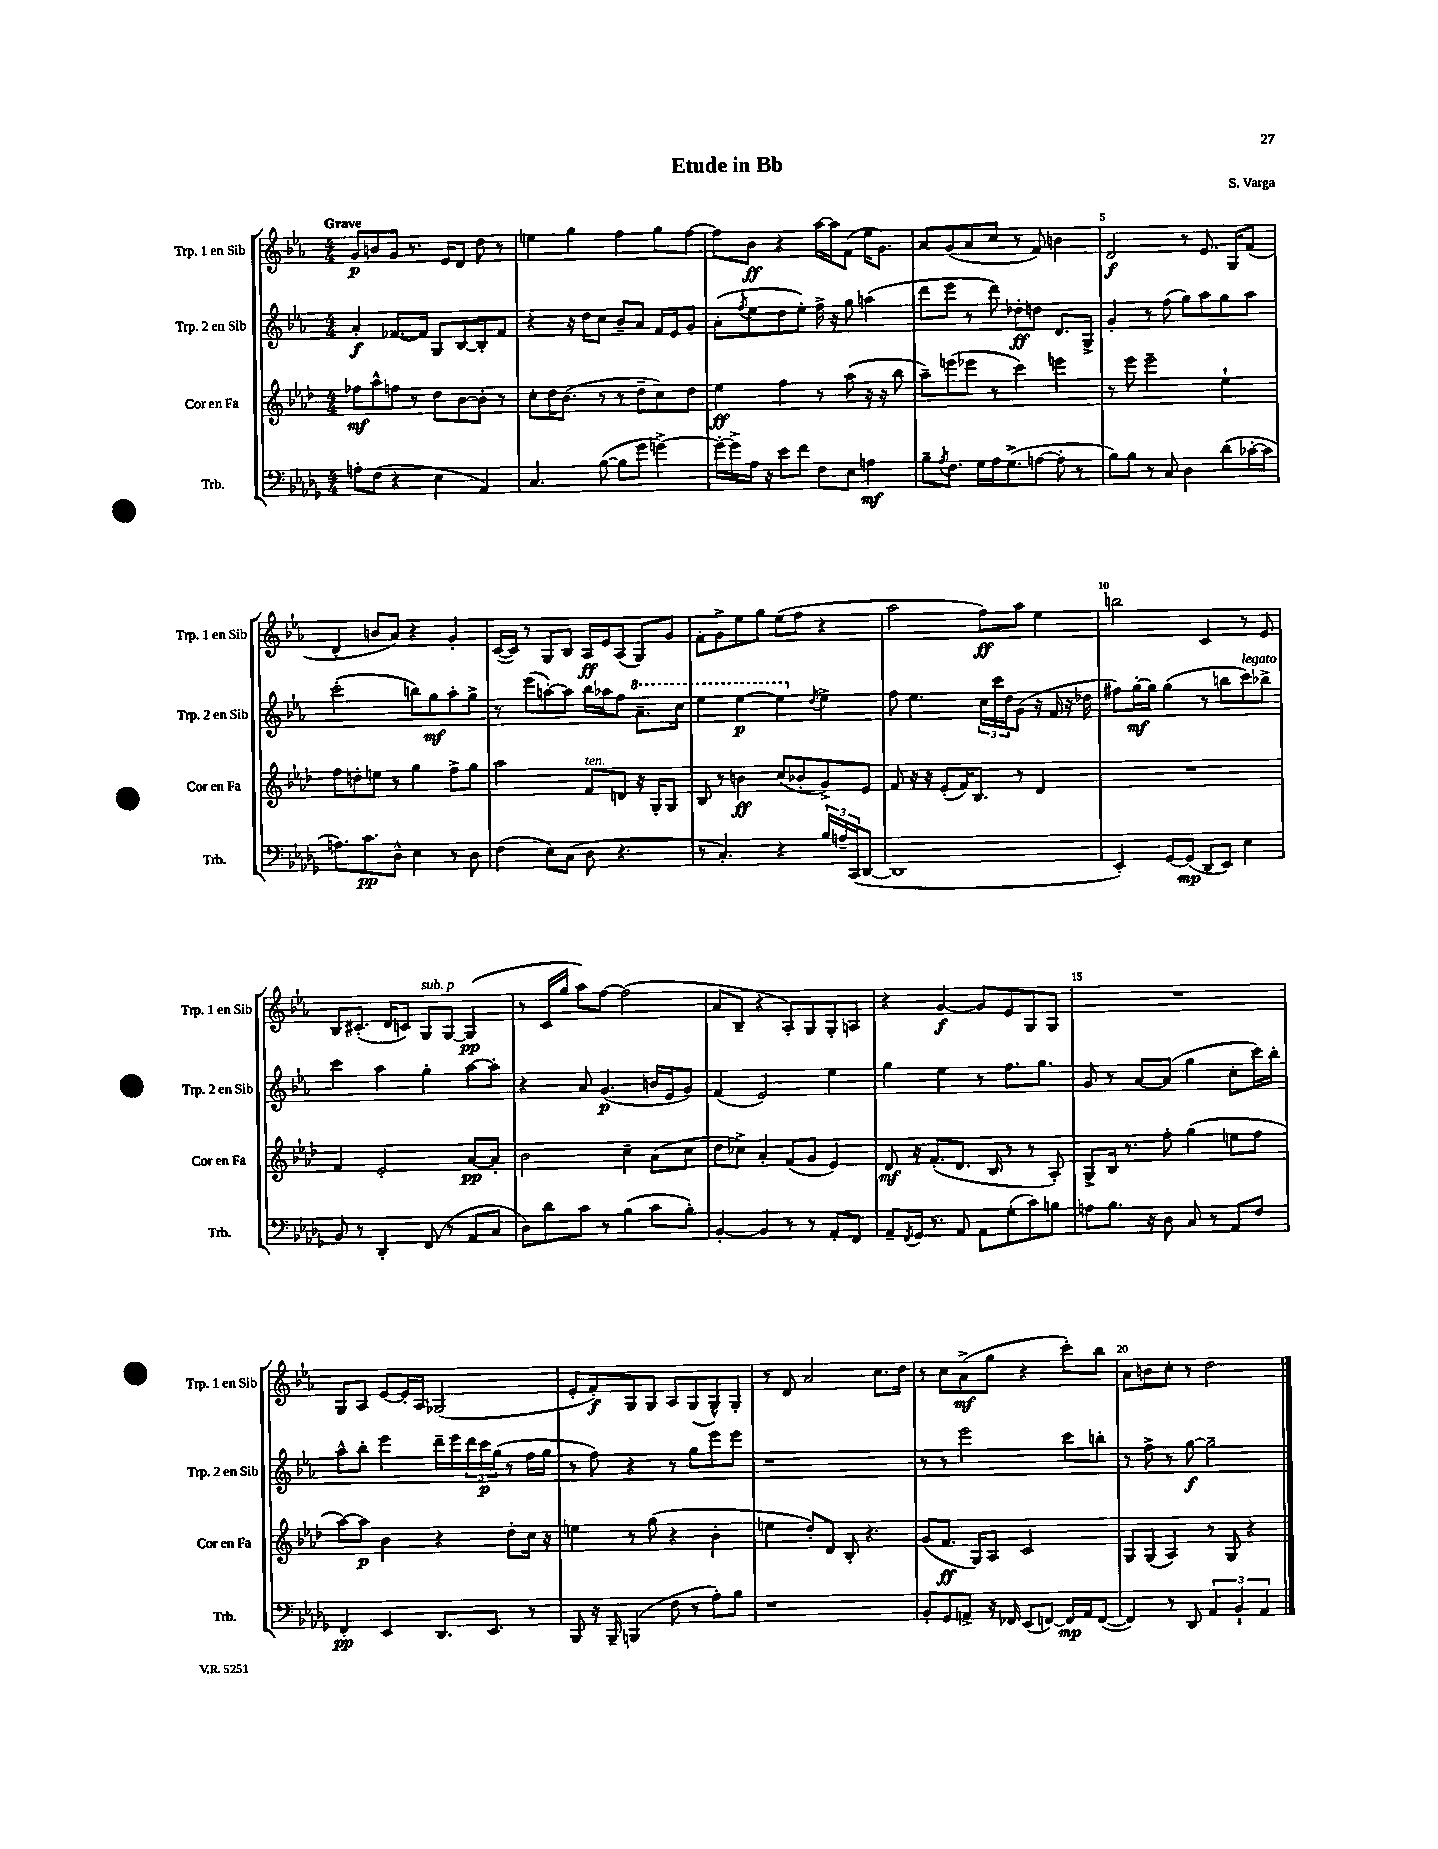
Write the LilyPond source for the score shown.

\header { title = "Etude in Bb" composer = "S. Varga" }
<<
\new StaffGroup <<
\new Staff = "s0" \with { instrumentName = "Trp. 1 en Sib" shortInstrumentName = "Trp. 1 en Sib" } {
    \clef treble \key ees \major \numericTimeSignature \time 4/4 \tempo "Grave"
    g'8\p b'8 g'8 r8. ees'16 d'8 d''8 r8 |
    e''4 g''4 f''4 g''8 f''8~ |
    f''8 bes'8\ff r4 aes''16~ aes''16 f'8( ees''16 g'8.) |
    aes'8 g'8( aes'8 c''8 r8 f'8) b'4 |
    d'2\f r8 ees'8. g16 f'8( |
    d'4-. b'8 aes'8) r4 g'4-. |
    c'16~( c'16) r8 g8 bes8 aes16\ff ees'16 aes8( g8) g'8 |
    f'8-. g'8-> ees''8 g''8 ees''8( f''8 r4 |
    aes''2 f''8\ff) aes''8 ees''4 |
    b''2 c'4 r8 ees'8 |
    bes8 cis'8.-.( d'16 c'8) g8^\markup { \italic "sub. p" } g8~ g4\pp( |
    r8 c'16 g''16 aes''8) f''8~ f''2( |
    aes'8 bes8-- r4 aes8-.) g8 g8-. a8 |
    r4 g'4~\f g'8 ees'8 g8 g8 |
    R1 |
    g8 aes8 ees'8~ ees'16-. aes16 ges2( |
    ees'8-. f'8-.\f) g8 g8 aes8 g8( g8-^) g8-. |
    r8 d'8 aes'2 c''8. d''16 |
    r8 c''8 aes'8->\mf( g''8 r4 c'''8-.) bes''8 |
    aes'8 b'8 c''8-. r8 d''2 \bar "|." |
}
\new Staff = "s1" \with { instrumentName = "Trp. 2 en Sib" shortInstrumentName = "Trp. 2 en Sib" } {
    \clef treble \key ees \major \numericTimeSignature \time 4/4
    aes'4-.\f fes'8.~ fes'16 g8 bes8~ bes8-. fes'8 |
    r4 r16 d''16 c''8 bes'8-- aes'8 f'16 ees'16 g'8 |
    aes'8-.( \acciaccatura { f''8 } ees''8 d''8 ees''8-.) f''16-> r16 g''8 a''4( |
    d'''8 ees'''8 r8 d'''8) des''8-.\ff d''8 d'8. g16-> |
    g'4-. r8 f''8( g''8) aes''8 g''8 aes''8 |
    c'''2-.( b''8) g''8\mf aes''8-. g''8-> |
    r8 ees'''8( a''8~-.) a''8 bes''16 aes''16 f''8 \ottava #1 aes''8.-- c'''16 |
    ees'''4 ees'''4~\p ees'''4 \ottava #0 \acciaccatura { d''8 } ees''4-> |
    f''8 ees''4. \tuplet 3/2 { c''16 c'''16 d''16 } g'8( r16 f'16 r16 des''16 |
    fis''8) g''16~-.\mf g''16 g''4( r8 b''8 c'''8^\markup { \italic "legato" }) bes''8-> |
    c'''4 aes''4 g''4-. aes''8~ aes''8-. |
    r4 aes'8 g'4.\p( b'16 ees'16 g'8) |
    f'4( ees'2) ees''4 |
    g''4 ees''4 r8 f''8. g''8. |
    g'8 r8 aes'8~ aes'8( g''4 c''8-. c'''16) bes''16-. |
    aes''8-^ bes''8-. ees'''4 d'''16-- ees'''16 \tuplet 3/2 { d'''16 c'''16\p g''16( } r8 f''16 g''16 |
    r8 f''8) r4 r8 g''8 ees'''8 ees'''8 |
    r1 |
    r8 r8 ees'''2 c'''8 b''8-. |
    r8 f''8-> r8 g''8~\f g''2-- \bar "|." |
}
\new Staff = "s2" \with { instrumentName = "Cor en Fa" shortInstrumentName = "Cor en Fa" } {
    \clef treble \key aes \major \numericTimeSignature \time 4/4
    fes''8\mf aes''8-^ f''8 r8 des''8 bes'8~ bes'8-. r8 |
    c''8-. des''16 bes'8.( r8 r8 des''8-- c''8) des''8 |
    ees''4\ff f''4 r8 aes''8( r16 r16 bes''8 |
    aes''8--) e'''8( ees'''8 r8 c'''4) e'''4 |
    r8 ees'''8 ees'''2-- ees''4-! |
    f''8 d''8-. e''8 r8 g''4 f''8-> g''8 |
    aes''2 f'8^\markup { \italic "ten." } d'8 r16 g16-. g8 |
    bes8 r8 b'4\ff c''8( bes'8-. g'8->) ees'8 |
    f'8 r16 r16 ees'8-.( f'16) bes8. r8 des'4 |
    R1 |
    f'4 ees'2-. aes'8~\pp aes'8-. |
    bes'2 c''4-- aes'8( c''8 |
    des''8 ces''8->) aes'4-. f'8( g'8 ees'4) |
    des'8\mf r16 f'8.-.( des'8. bes16 r8 r8 aes8-.) |
    g8-> bes16 r8. f''8-. g''4( e''8 f''8 |
    aes''8~) aes''8\p bes'4 r4 des''8-. c''16 r16 |
    e''4 r8 g''8( r4 bes'4-. |
    e''4 des''8-.) des'8 bes8-. r4. |
    g'8( f'8.\ff g16) aes8 c'2 |
    g8 g8( aes4) r8 g8 r4 \bar "|." |
}
\new Staff = "s3" \with { instrumentName = "Trb." shortInstrumentName = "Trb." } {
    \clef bass \key des \major \numericTimeSignature \time 4/4
    a8-. f8( r4 ees4 aes,4) |
    c4. bes8~( bes8 ges'8 g'4~->) |
    g'16~-. g'16-> aes16 r16 ees'8 f'8 f8 ees8 a4\mf |
    bes8-- \acciaccatura { aes8 } f8. ges16 aes16 ges8.->( a8~ a8-. r8 |
    bes8) bes8 r8 c8 des4 des'8( ces'16~-. ces'16 |
    a8.) c'8.\pp des8-^ ees4 r8 des8 |
    f4( ees8) c8( des8 r4. |
    r8 c4.-.) r4 \tuplet 3/2 { bes16 a16-- c,16( } des,8~ |
    des,1 |
    ees,4-.) ges,8~ ges,8\mp( des,8 ees,8) ees4 |
    bes,8 r8 des,4-. f,8( r8 aes,8 c8 |
    des8) des'8 c'8 r8 bes4( c'8 bes8-.) |
    bes,4~-. bes,4 r8 r8 aes,8-. f,8 |
    aes,8-- \acciaccatura { f,8 } ges,16 r8. aes,8 aes,8 ges8-.( c'8) b8 |
    a8 bes8. r16 des8 c8 r8 aes,8 f8 |
    f,4-.\pp ees,4 des,8. ees,8. r8 |
    bes,,8 r16 bes,,16-- b,,4( f8 r8 aes8-.) bes8 |
    r1 |
    bes,8-. ges,8 a,8-> r16 fes,16 ees,8( f,8~) f,16\mp a,16 f,8~( |
    f,4) r8 des,8 \tuplet 3/2 { aes,4 bes,4-! aes,4 } \bar "|." |
}
>>
>>
\layout { \context { \Score \override BarNumber.break-visibility = ##(#f #t #t) barNumberVisibility = #(every-nth-bar-number-visible 5) } }
